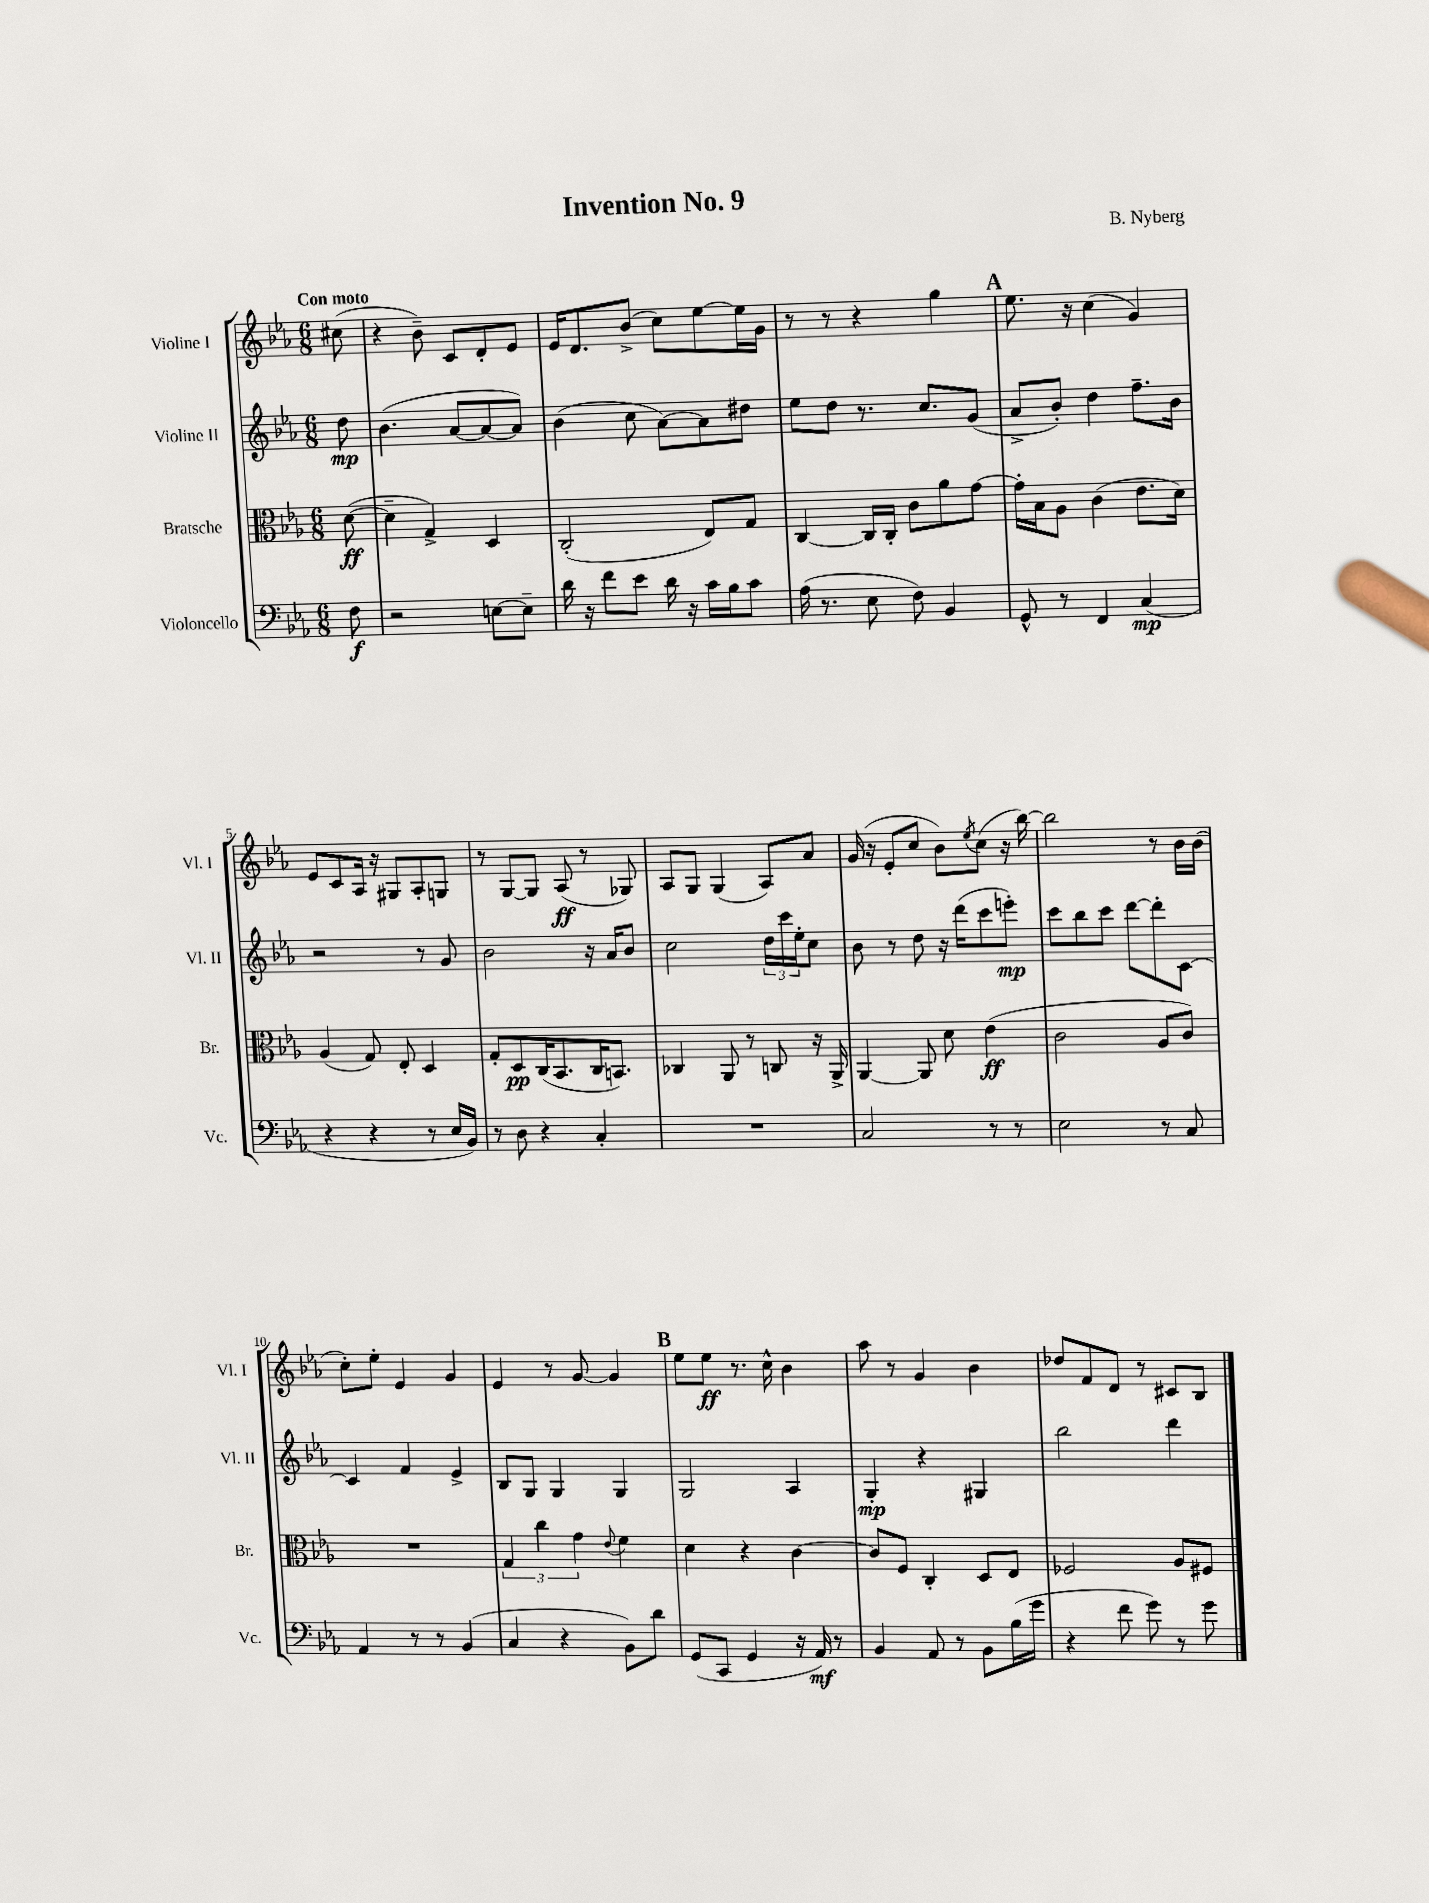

**kern	**dynam	**kern	**dynam	**kern	**dynam	**kern	**dynam
*part4	*part4	*part3	*part3	*part2	*part2	*part1	*part1
*staff4	*staff4	*staff3	*staff3	*staff2	*staff2	*staff1	*staff1
*I"Violoncello	*	*I"Bratsche	*	*I"Violine II	*	*I"Violine I	*
*I'Vc.	*	*I'Br.	*	*I'Vl. II	*	*I'Vl. I	*
*clefF4	*	*clefC3	*	*clefG2	*	*clefG2	*
*k[b-e-a-]	*	*k[b-e-a-]	*	*k[b-e-a-]	*	*k[b-e-a-]	*
*M6/8	*	*M6/8	*	*M6/8	*	*M6/8	*
=	=	=	=	=	=	=	=
!	!	!	!	!	!	!LO:TX:a:B:t=Con moto	!
8F\	f	([8d\	ff	8dd\	mp	(8cc#X\	.
=1	=1	=1	=1	=1	=1	=1	=1
2r	.	4d~\]	.	(4.b-\	.	4r	.
.	.	4G^/)	.	.	.	8b-~\)	.
.	.	.	.	[8a-/L	.	8c/L	.
[8En\L	.	4D/	.	8a-/_	.	8d'/	.
8E~\J]	.	.	.	8a-/J])	.	8e-/J	.
=2	=2	=2	=2	=2	=2	=2	=2
16d\	.	(2C'/	.	(4b-\	.	16e-/KL	.
16r	.	.	.	.	.	8.d/	.
8f\L	.	.	.	.	.	.	.
8e-\J	.	.	.	8cc\	.	(8b-^/J	.
16d\	.	.	.	[8a-\L)	.	8cc\L)	.
16r	.	.	.	.	.	.	.
16c\LL	.	8E-/L)	.	8a-\]	.	[8ee-\	.
16B-\J	.	.	.	.	.	.	.
8c\J	.	8G/J	.	8dd#X\J	.	16ee-\L]	.
.	.	.	.	.	.	16g\JJ	.
=3	=3	=3	=3	=3	=3	=3	=3
(16A-\	.	[4C/	.	8ee-\L	.	8r	.
8.r	.	.	.	.	.	.	.
.	.	.	.	8dd\J	.	8r	.
8E-\	.	16C/LL]	.	8.r	.	4r	.
.	.	16C'/JJ	.	.	.	.	.
8F\)	.	8c\L	.	.	.	.	.
.	.	.	.	8.cc/L	.	.	.
4BB-/	.	8a-\	.	.	.	4gg\	.
.	.	[8g\J	.	(8g/J	.	.	.
!!LO:REH:place=s1:t=A
=4	=4	=4	=4	=4	=4	=4	=4
8GG^^/	.	16g'\LL]	.	8a-^/L	.	8.ee-\	.
.	.	16B-\J	.	.	.	.	.
8r	.	8A-\J	.	8b-'/J)	.	.	.
.	.	.	.	.	.	16r	.
4FF/	.	(4c\	.	4dd\	.	(4cc\	.
(4C/	mp	8.e-\L	.	8.ff~\L	.	4g/)	.
.	.	16d\Jk)	.	16b-\Jk	.	.	.
!!LO:LB:g=z
=5	=5	=5	=5	=5	=5	=5	=5
4r	.	(4A-/	.	2r	.	8e-/L	.
.	.	.	.	.	.	8c/	.
4r	.	8G/)	.	.	.	16A-/Jk	.
.	.	.	.	.	.	16r	.
.	.	8E-'/	.	.	.	8G#X/L	.
8r	.	4D/	.	8r	.	8A-'/	.
16E-/LL	.	.	.	8g/	.	8Gn/J	.
16BB-/JJ)	.	.	.	.	.	.	.
=6	=6	=6	=6	=6	=6	=6	=6
8r	.	8G'/L	.	2b-\	.	8r	.
8D\	.	8D/	pp	.	.	[8G/L	.
4r	.	(16C/K	.	.	.	8G/J]	.
.	.	8.BB-/	.	.	.	.	.
.	.	.	.	.	.	(8A-/	ff
4C'/	.	16C/K	.	16r	.	8r	.
.	.	8.BBn/J)	.	16a-/KL	.	.	.
.	.	.	.	8b-/J	.	8G-X/)	.
=7	=7	=7	=7	=7	=7	=7	=7
2.r	.	4C-X/	.	2cc\	.	8A-/L	.
.	.	.	.	.	.	8G/J	.
.	.	8AA-/	.	.	.	(4G/	.
.	.	8r	.	.	.	.	.
.	.	8Cn/	.	24dd\LL	.	8A-/L)	.
.	.	.	.	24ccc\	.	.	.
.	.	.	.	24ee-'\J	.	.	.
.	.	16r	.	8cc\J	.	8a-/J	.
.	.	16AA-^/	.	.	.	.	.
=8	=8	=8	=8	=8	=8	=8	=8
2C/	.	[4AA-/	.	8b-\	.	(16g/	.
.	.	.	.	.	.	16r	.
.	.	.	.	8r	.	8e-'/L	.
.	.	8AA-/]	.	8dd\	.	8cc/J	.
.	.	8d\	.	16r	.	8b-\L)	.
.	.	.	.	(16ddd\KL	.	.	.
.	.	.	.	.	.	8qee-/	.
8r	.	(4e-\	ff	8ccc\	.	(8cc\J	.
8r	.	.	.	8eeen'\J)	mp	16r	.
.	.	.	.	.	.	[16bb-\)	.
=9	=9	=9	=9	=9	=9	=9	=9
2E-\	.	2c\	.	8ccc\L	.	2bb-\]	.
.	.	.	.	8bb-\	.	.	.
.	.	.	.	8ccc\J	.	.	.
.	.	.	.	[8ddd\L	.	.	.
8r	.	8A-/L	.	8ddd'\]	.	8r	.
8C/	.	8c/J)	.	[8c\J	.	16b-\LL	.
.	.	.	.	.	.	(16b-\JJ	.
!!LO:LB:g=z
=10	=10	=10	=10	=10	=10	=10	=10
4AA-/	.	2.r	.	4c/]	.	8cc'\L)	.
.	.	.	.	.	.	8ee-'\J	.
8r	.	.	.	4f/	.	4e-/	.
8r	.	.	.	.	.	.	.
(4BB-/	.	.	.	4e-^/	.	4g/	.
=11	=11	=11	=11	=11	=11	=11	=11
4C/	.	6G/	.	8B-/L	.	4e-/	.
.	.	.	.	8G/J	.	.	.
.	.	6cc\	.	.	.	.	.
4r	.	.	.	4G/	.	8r	.
.	.	6g\	.	.	.	.	.
.	.	.	.	.	.	[8g/	.
.	.	8qqe-/	.	.	.	.	.
8BB-\L)	.	4f\	.	4G/	.	4g/]	.
8d\J	.	.	.	.	.	.	.
!!LO:REH:place=s1:t=B
=12	=12	=12	=12	=12	=12	=12	=12
(8GG/L	.	4d\	.	2G/	.	8ee-\L	.
8CC/J	.	.	.	.	.	8ee-\J	ff
4GG/	.	4r	.	.	.	8.r	.
.	.	.	.	.	.	16cc^^\	.
16r	.	[4c\	.	4A-/	.	4b-\	.
16AA-/)	mf	.	.	.	.	.	.
8r	.	.	.	.	.	.	.
=13	=13	=13	=13	=13	=13	=13	=13
4BB-/	.	8c/L]	.	4G'/	mp	8aa-\	.
.	.	8F/J	.	.	.	8r	.
8AA-/	.	4C'/	.	4r	.	4g/	.
8r	.	.	.	.	.	.	.
8BB-\L	.	8D/L	.	4G#X/	.	4b-\	.
(16B-\L	.	8E-/J	.	.	.	.	.
16g\JJ	.	.	.	.	.	.	.
=14	=14	=14	=14	=14	=14	=14	=14
4r	.	2F-X/	.	2bb-\	.	8dd-X/L	.
.	.	.	.	.	.	8f/	.
8f\	.	.	.	.	.	8d/J	.
8g\)	.	.	.	.	.	8r	.
8r	.	8A-/L	.	4ddd\	.	8c#X/L	.
8g\	.	8F#X/J	.	.	.	8B-/J	.
==	==	==	==	==	==	==	==
*-	*-	*-	*-	*-	*-	*-	*-
